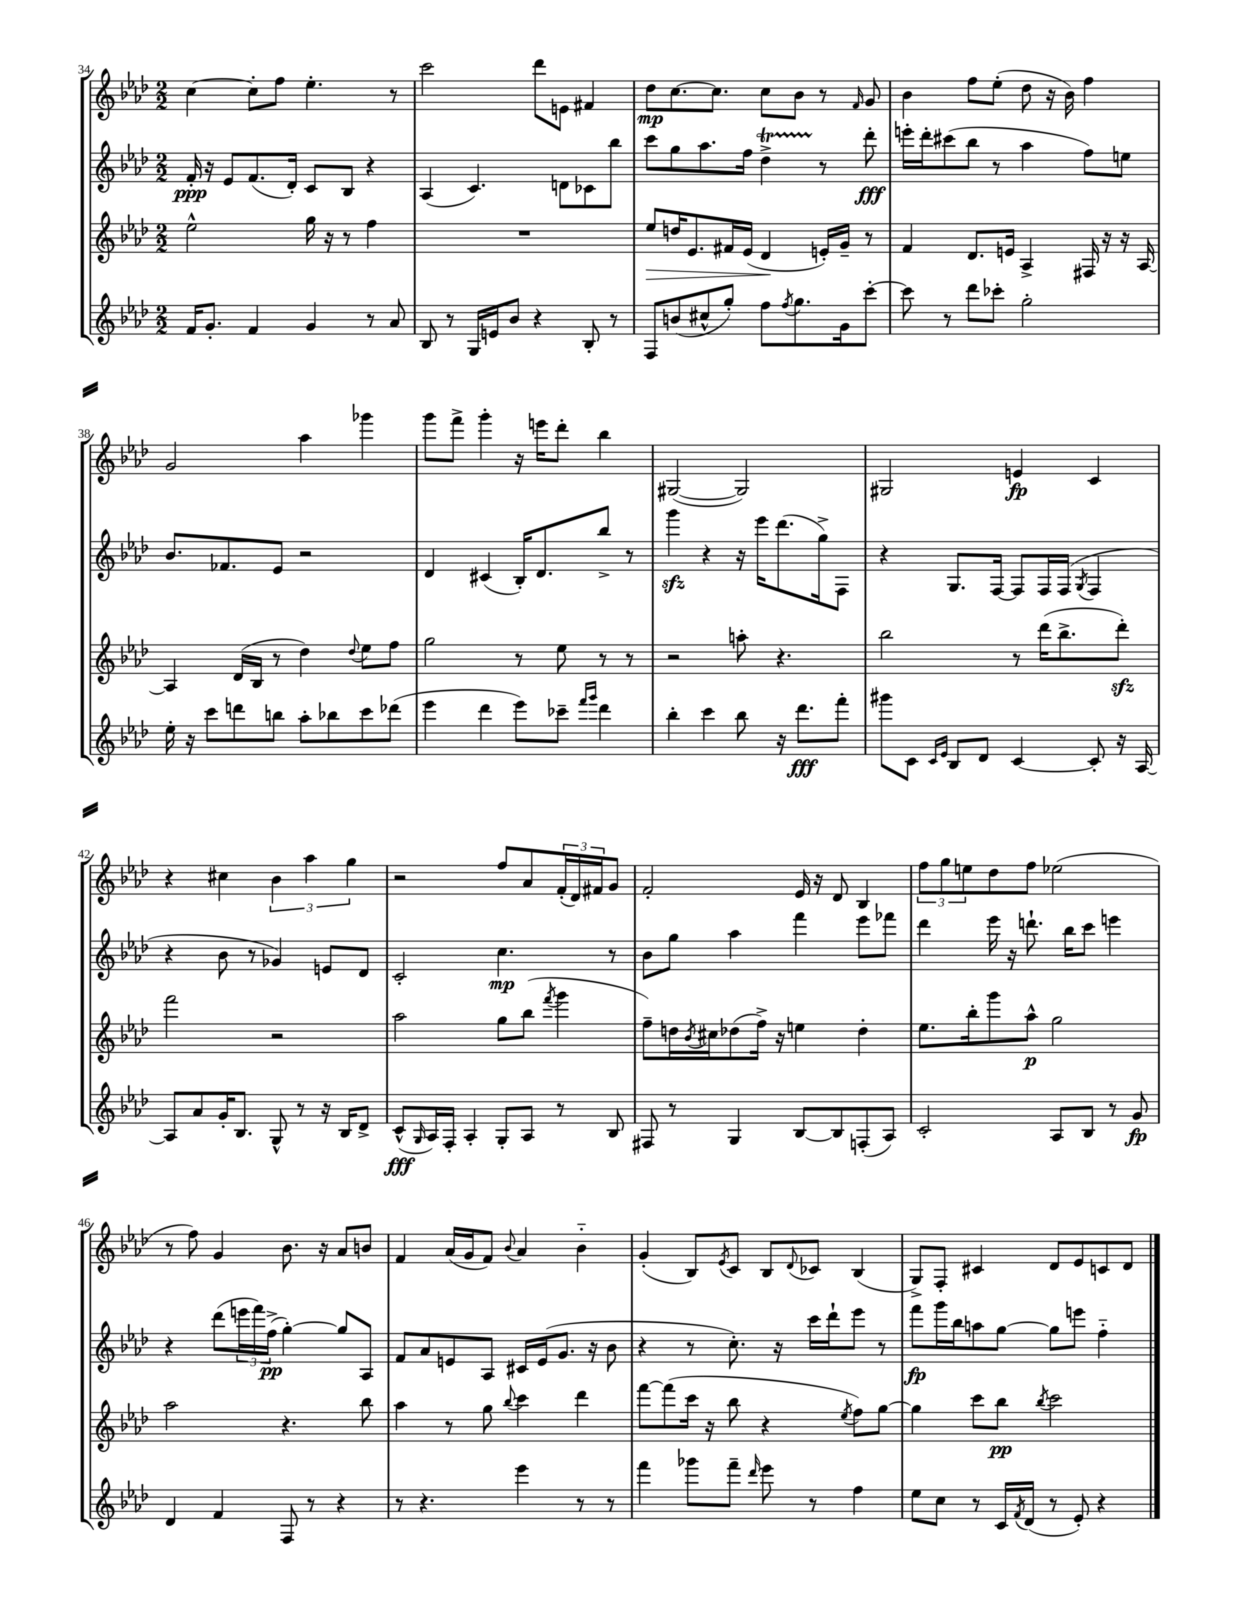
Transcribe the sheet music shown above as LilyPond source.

<<
\new StaffGroup <<
\new Staff = "s0" {
    \clef treble \key aes \major \numericTimeSignature \time 2/2
    c''4~ c''8-. f''8 ees''4.-. r8 |
    c'''2 des'''8 e'8 fis'4 |
    des''8\mp c''8.~ c''8. c''8 bes'8 r8 \grace { f'16 } g'8 |
    bes'4 f''8 ees''8-.( des''8 r16 bes'16) f''4 |
    g'2 aes''4 ges'''4 |
    g'''8 f'''8-> g'''4-. r16 e'''16 des'''8-. bes''4 |
    gis2~( gis2) |
    gis2 e'4\fp c'4 |
    r4 cis''4 \tuplet 3/2 { bes'4 aes''4 g''4 } |
    r2 f''8 aes'8 \tuplet 3/2 { f'16-.( des'16) fis'16 } g'8 |
    f'2-. ees'16 r16 des'8 bes4 |
    \tuplet 3/2 { f''8 g''8 e''8 } des''8 f''8 ees''2( |
    r8 f''8) g'4 bes'8. r16 aes'8 b'8 |
    f'4 aes'16( g'16 f'8) \appoggiatura { bes'8 } aes'4 bes'4-_ |
    g'4-.( bes8) \acciaccatura { ees'8 } c'8 bes8 \appoggiatura { des'8 } ces'8 bes4( |
    g8->) f8-. cis'4 des'8 ees'8 c'8 des'8 \bar "|." |
}
\new Staff = "s1" {
    \clef treble \key aes \major \numericTimeSignature \time 2/2
    f'16-.\ppp r16 ees'8 f'8.( des'16-.) c'8 bes8 r4 |
    aes4( c'4.) d'8 ces'8 bes''8 |
    c'''8 g''8 aes''8. f''16 des''4->\startTrillSpan r8\stopTrillSpan des'''8-.\fff |
    e'''16-. des'''16-. cis'''8( bes''8 r8 aes''4 f''8) e''8 |
    bes'8. fes'8. ees'8 r2 |
    des'4 cis'4( bes16-.) des'8. bes''8-> r8 |
    g'''4\sfz r4 r16 ees'''16 des'''8.( g''16->) f8 |
    r4 g8. f16~ f8 f16 f16( \acciaccatura { g8 } f4 |
    r4 bes'8 r8 ges'4) e'8 des'8 |
    c'2-. c''4.\mp r8 |
    bes'8 g''8 aes''4 f'''4 ees'''8 fes'''8 |
    des'''4 ees'''16 r16 d'''8.-! bes''16 c'''8 e'''4 |
    r4 des'''8( \tuplet 3/2 { e'''16 f'''16) f''16->\pp( } g''4~-.) g''8 aes8 |
    f'8 aes'8 e'8 aes8 cis'16 e'16( g'8. r16 bes'8 |
    r4 r8 c''8.-.) r16 c'''16 des'''16-! ees'''8 r8 |
    f'''8\fp g'''16 bes''16 a''8 g''8~ g''8 e'''8 f''4-_ \bar "|." |
}
\new Staff = "s2" {
    \clef treble \key aes \major \numericTimeSignature \time 2/2
    ees''2-^ g''16 r16 r8 f''4 |
    R1 |
    ees''8\> d''16 ees'8. fis'16 ees'16( des'4\! e'16-.) g'16-- r8 |
    f'4 des'8. e'16 aes4-> fis16 r16 r16 aes16~ |
    aes4 des'16( bes16 r8 des''4) \appoggiatura { des''8 } ees''8 f''8 |
    g''2 r8 ees''8 r8 r8 |
    r2 a''8-. r4. |
    bes''2 r8 des'''16( bes''8.-> des'''8-.\sfz) |
    f'''2 r2 |
    aes''2 g''8 bes''8( \acciaccatura { f'''8 } g'''4 |
    f''8--) d''16 \acciaccatura { bes'8 } cis''16 des''8( f''16->) r16 e''4 des''4-. |
    ees''8. bes''16-. g'''8 aes''8-^\p g''2 |
    aes''2 r4. bes''8 |
    aes''4 r8 g''8 \appoggiatura { bes''8 } c'''4 des'''4 |
    f'''8~ f'''8( c'''16 r16 bes''8 r4 \acciaccatura { ees''8 } f''8) g''8~ |
    g''4 c'''8 bes''8\pp \acciaccatura { bes''8 } c'''2 \bar "|." |
}
\new Staff = "s3" {
    \clef treble \key aes \major \numericTimeSignature \time 2/2
    f'16 g'8.-. f'4 g'4 r8 aes'8 |
    bes8 r8 g16 e'16 bes'8 r4 bes8-. r8 |
    f8 b'8( cis''8-^ g''8-.) f''8 \acciaccatura { f''8 } g''8. g'16 c'''8~-. |
    c'''8 r8 des'''8 ces'''8-. g''2-. |
    ees''16-. r16 c'''8 d'''8 b''8 aes''8-. bes''8 c'''8 des'''8( |
    ees'''4 des'''4 ees'''8) ces'''8-- \grace { f'''16 g'''16 } des'''4 |
    bes''4-. c'''4 bes''8 r16 des'''8.\fff f'''8-. |
    gis'''8 c'8 \grace { c'16 ees'16 } bes8 des'8 c'4~ c'8-. r16 aes16~ |
    aes8 aes'8 g'16-. bes8. g8-^ r8 r16 bes16 des'8-> |
    c'8-^\fff( \grace { g16 } aes16) f16-. aes4-. g8-. aes8 r8 bes8 |
    fis8 r8 g4 bes8~ bes8 f8-.( aes8) |
    c'2-. aes8 bes8 r8 g'8\fp |
    des'4 f'4 f8 r8 r4 |
    r8 r4. ees'''4 r8 r8 |
    f'''4 ges'''8 f'''8-- \grace { des'''16 } ees'''8 r8 f''4 |
    ees''8 c''8 r8 c'16 \acciaccatura { f'8 } des'16( r8 ees'8-.) r4 \bar "|." |
}
>>
>>
\layout { \context { \Score currentBarNumber = #34 } }
